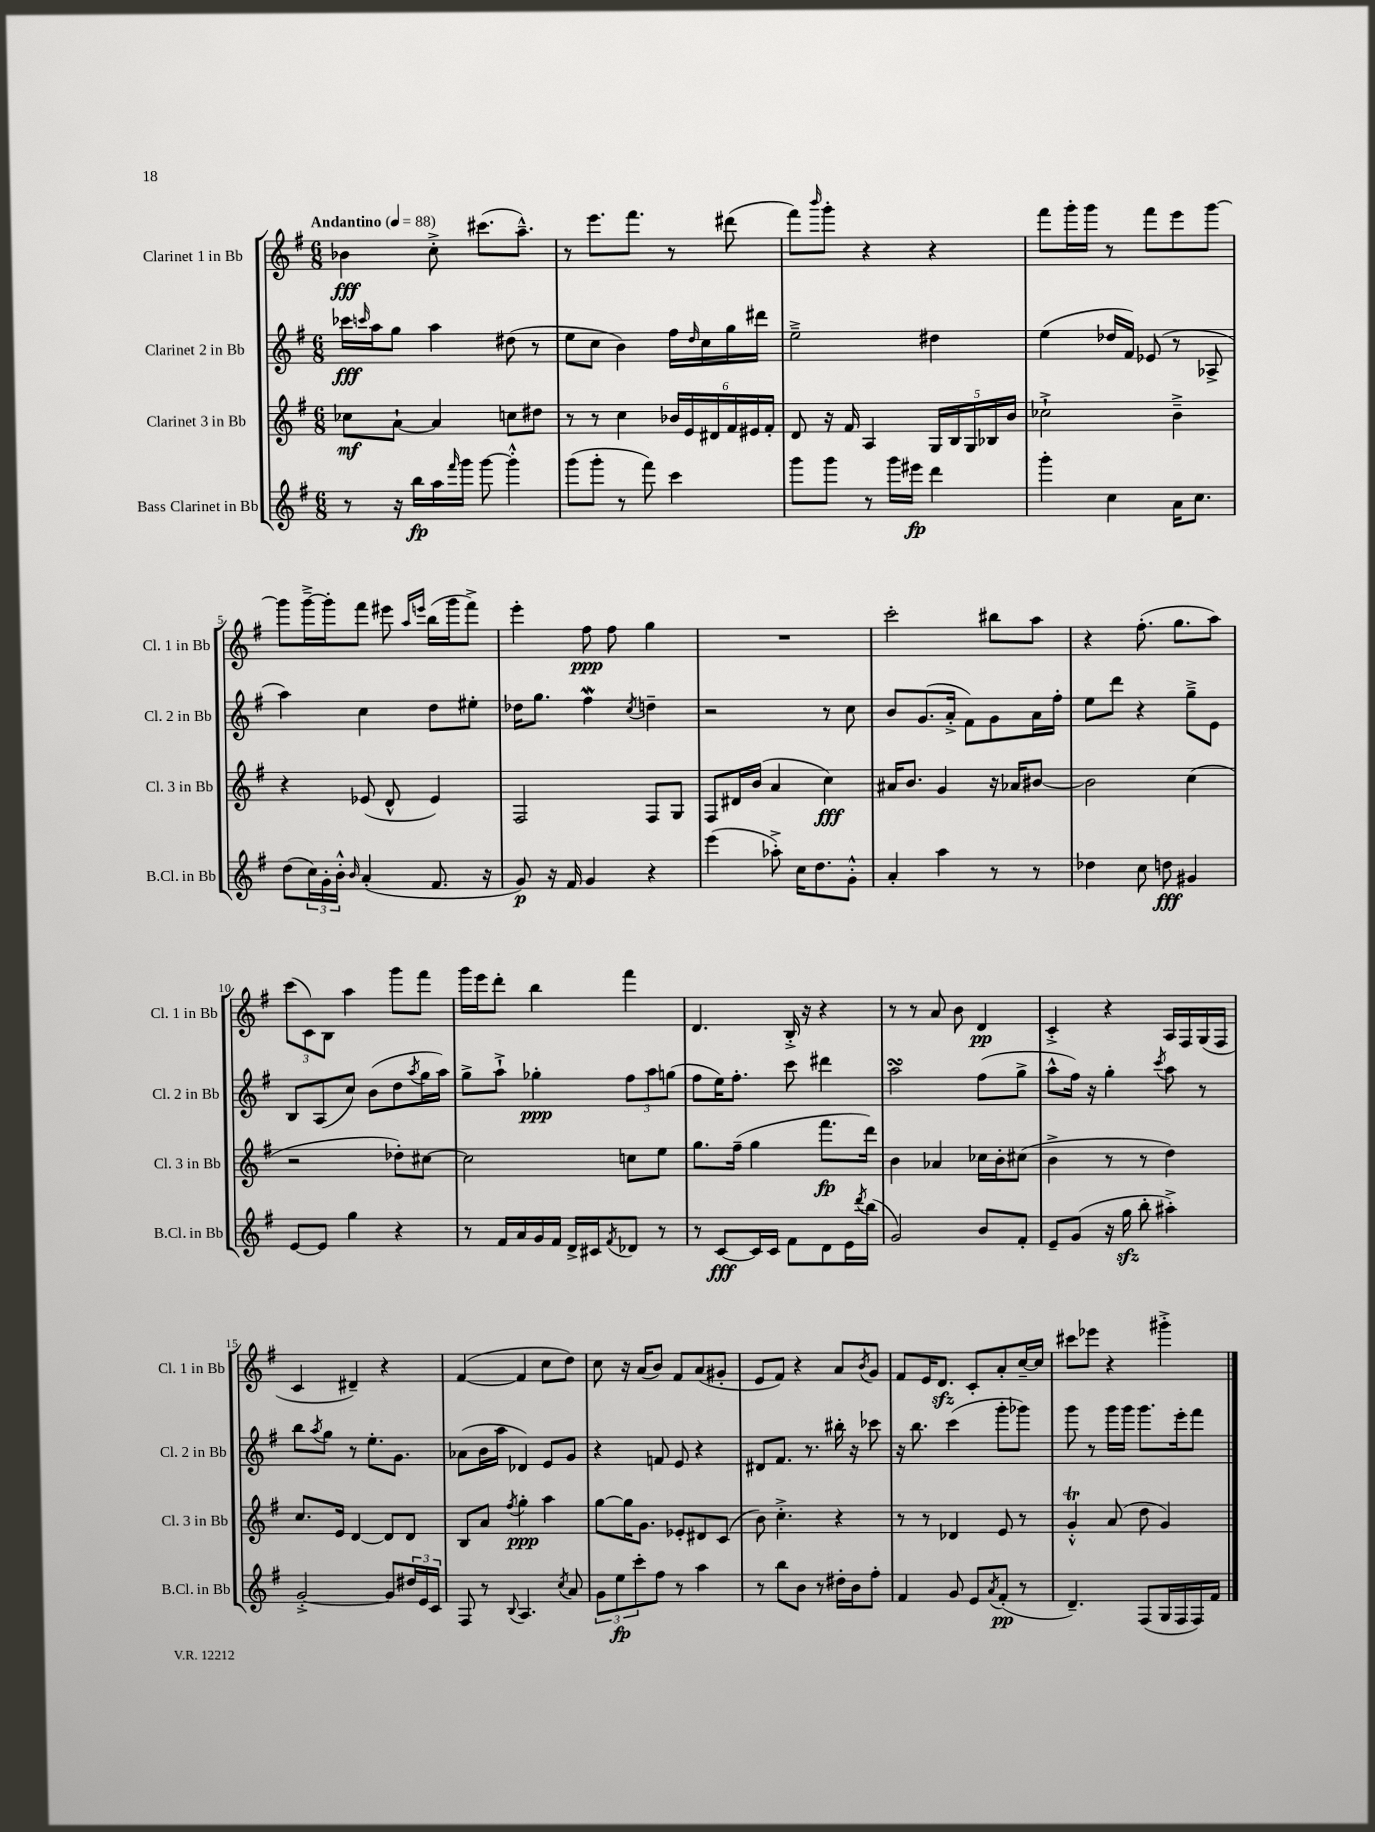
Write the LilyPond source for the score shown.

<<
\new StaffGroup <<
\new Staff = "s0" \with { instrumentName = "Clarinet 1 in Bb" shortInstrumentName = "Cl. 1 in Bb" } {
    \clef treble \key g \major \numericTimeSignature \time 6/8 \tempo "Andantino" 4 = 88
    bes'4\fff c''8-.-> cis'''8.( a''8.---^) |
    r8 e'''8. fis'''8. r8 dis'''8( |
    fis'''8) \grace { b'''16 } g'''8-. r4 r4 |
    fis'''8 g'''16-. g'''16 r8 fis'''8 e'''8 g'''8~ |
    g'''8 g'''16~---> g'''16-. fis'''8 eis'''8 \grace { a''16 e'''16 } b''16( g'''16 fis'''8->) |
    e'''4-. fis''8\ppp fis''8 g''4 |
    R2. |
    c'''2-. bis''8 a''8 |
    r4 fis''8.-.( g''8. a''8) |
    \tuplet 3/2 { c'''8( c'8) b8 } a''4 g'''8 fis'''8 |
    g'''16 e'''16 d'''8-. b''4 fis'''4 |
    d'4. b16-.-> r16 r4 |
    r8 r8 a'8 b'8 d'4\pp |
    c'4-.-> r4 a16 fis16 g16( fis16 |
    c'4 dis'4--) r4 |
    fis'4~( fis'4 c''8 d''8) |
    c''8 r16 a'16( b'8) fis'8 a'8( gis'8-. |
    e'8 fis'8) r4 a'8 \acciaccatura { b'8 } g'8 |
    fis'8 e'16 d'8.\sfz c'8-. a'8-. c''16~-- c''16 |
    cis'''8 ees'''8 r4 gis'''4-.-> \bar "|." |
}
\new Staff = "s1" \with { instrumentName = "Clarinet 2 in Bb" shortInstrumentName = "Cl. 2 in Bb" } {
    \clef treble \key g \major \numericTimeSignature \time 6/8
    ces'''16\fff \grace { c'''16 } a''16 g''8 a''4 dis''8( r8 |
    e''8 c''8 b'4) fis''16 \grace { d''16 } c''16 g''16 dis'''16 |
    e''2---> dis''4 |
    e''4( des''16 fis'16) ees'8( r8 aes8-> |
    a''4) c''4 d''8 eis''8-. |
    des''16 g''8. fis''4\mordent \acciaccatura { c''8 } d''4-- |
    r2 r8 c''8 |
    b'8 g'8.( a'16-.-> fis'8) g'8 a'16 fis''16-. |
    e''8 d'''8 r4 g''8---> e'8 |
    b8 a8( c''8) b'8( d''8 \acciaccatura { a''8 } g''16 a''16) |
    g''8-> a''8-!-> ges''4-.\ppp \tuplet 3/2 { fis''8 a''8 g''8( } |
    fis''8 e''16) fis''8.-. c'''8 dis'''4 |
    a''2\turn fis''8( g''8-> |
    a''8-^ fis''16) r16 g''4-. \acciaccatura { c'''8 } a''8 r8 |
    b''8 \acciaccatura { a''8 } g''8 r8 e''8.-. g'8. |
    aes'8( b'16 a''16 des'4) e'8 g'8 |
    r4 f'8 e'8 r4 |
    dis'8 fis'8. r8. bis''16-. r16 ces'''8 |
    r16 b''8. c'''4( g'''8-. ges'''8) |
    g'''8 r8 g'''16 g'''16 g'''8. e'''16-. fis'''8 \bar "|." |
}
\new Staff = "s2" \with { instrumentName = "Clarinet 3 in Bb" shortInstrumentName = "Cl. 3 in Bb" } {
    \clef treble \key g \major \numericTimeSignature \time 6/8
    ces''8\mf a'8~-! a'4 c''8 dis''8 |
    r8 r8 c''4 \tuplet 6/4 { bes'16 e'16 dis'16 fis'16 eis'16 fis'16-. } |
    d'8 r16 fis'16 a4 \tuplet 5/4 { g16 b16 g16 bes16 b'16 } |
    ces''2-!-> b'4---> |
    r4 ees'8( d'8-^ ees'4) |
    fis2 fis8 g8 |
    fis8 dis'16 b'16( a'4 c''4\fff) |
    ais'16 b'8. g'4 r16 aes'16 bis'8~ |
    bis'2 c''4( |
    r2 des''8-.) cis''8~ |
    cis''2 c''8 e''8 |
    g''8. fis''16--( g''4 fis'''8.\fp d'''16) |
    b'4 aes'4 ces''16 b'16-. cis''8( |
    b'4-> r8 r8 d''4) |
    c''8. e'16 d'4~ d'8 d'8 |
    b8 a'8 \acciaccatura { fis''8 } g''4-.\ppp a''4 |
    g''8~ g''16 g'8. ees'8-. dis'8 c'8( |
    b'8) c''4.-.-> r4 |
    r8 r8 des'4 e'8 r8 |
    g'4-.-^\trill a'8( d''8 g'4) \bar "|." |
}
\new Staff = "s3" \with { instrumentName = "Bass Clarinet in Bb" shortInstrumentName = "B.Cl. in Bb" } {
    \clef treble \key g \major \numericTimeSignature \time 6/8
    r8 r16 b''16\fp a''16 \grace { fis'''16 } g'''16 g'''8~ g'''4-.-^ |
    g'''8( g'''8-. r8 fis'''8) c'''4 |
    g'''8 g'''8 r8 g'''16 eis'''16\fp d'''4 |
    g'''4-. c''4 a'16 c''8. |
    d''8( \tuplet 3/2 { c''16) g'16-. b'16-.-^ } \grace { b'16 } a'4-.( fis'8. r16 |
    g'8\p) r16 fis'16 g'4 r4 |
    e'''4( aes''8-.->) c''16 d''8. g'8-.-^ |
    a'4-. a''4 r8 r8 |
    des''4 c''8 d''8\fff gis'4 |
    e'8~ e'8 g''4 r4 |
    r8 fis'16 a'16 g'16 fis'16 d'16-> cis'16 \acciaccatura { fis'8 } des'8 r8 |
    r8 c'8~\fff c'16 c'16 fis'8 d'8 e'16 \acciaccatura { d'''8 } b''16( |
    g'2) b'8 fis'8-. |
    e'8-- g'8( r16 g''16\sfz b''8-. ais''4-.->) |
    g'2~-.-> g'8 \tuplet 3/2 { dis''16 e'16 c'16 } |
    fis8 r8 \appoggiatura { b8 } a4. \acciaccatura { c''8 } a'8 |
    \tuplet 3/2 { g'8 e''8\fp c'''8-. } fis''8 r8 a''4 |
    r8 b''8 b'8 r8 dis''16-. b'16 fis''8-. |
    fis'4 g'8 e'8 \acciaccatura { a'8 } fis'8-.\pp( r8 |
    d'4.--) fis8( g16 fis16 fis16) fis'16 \bar "|." |
}
>>
>>
